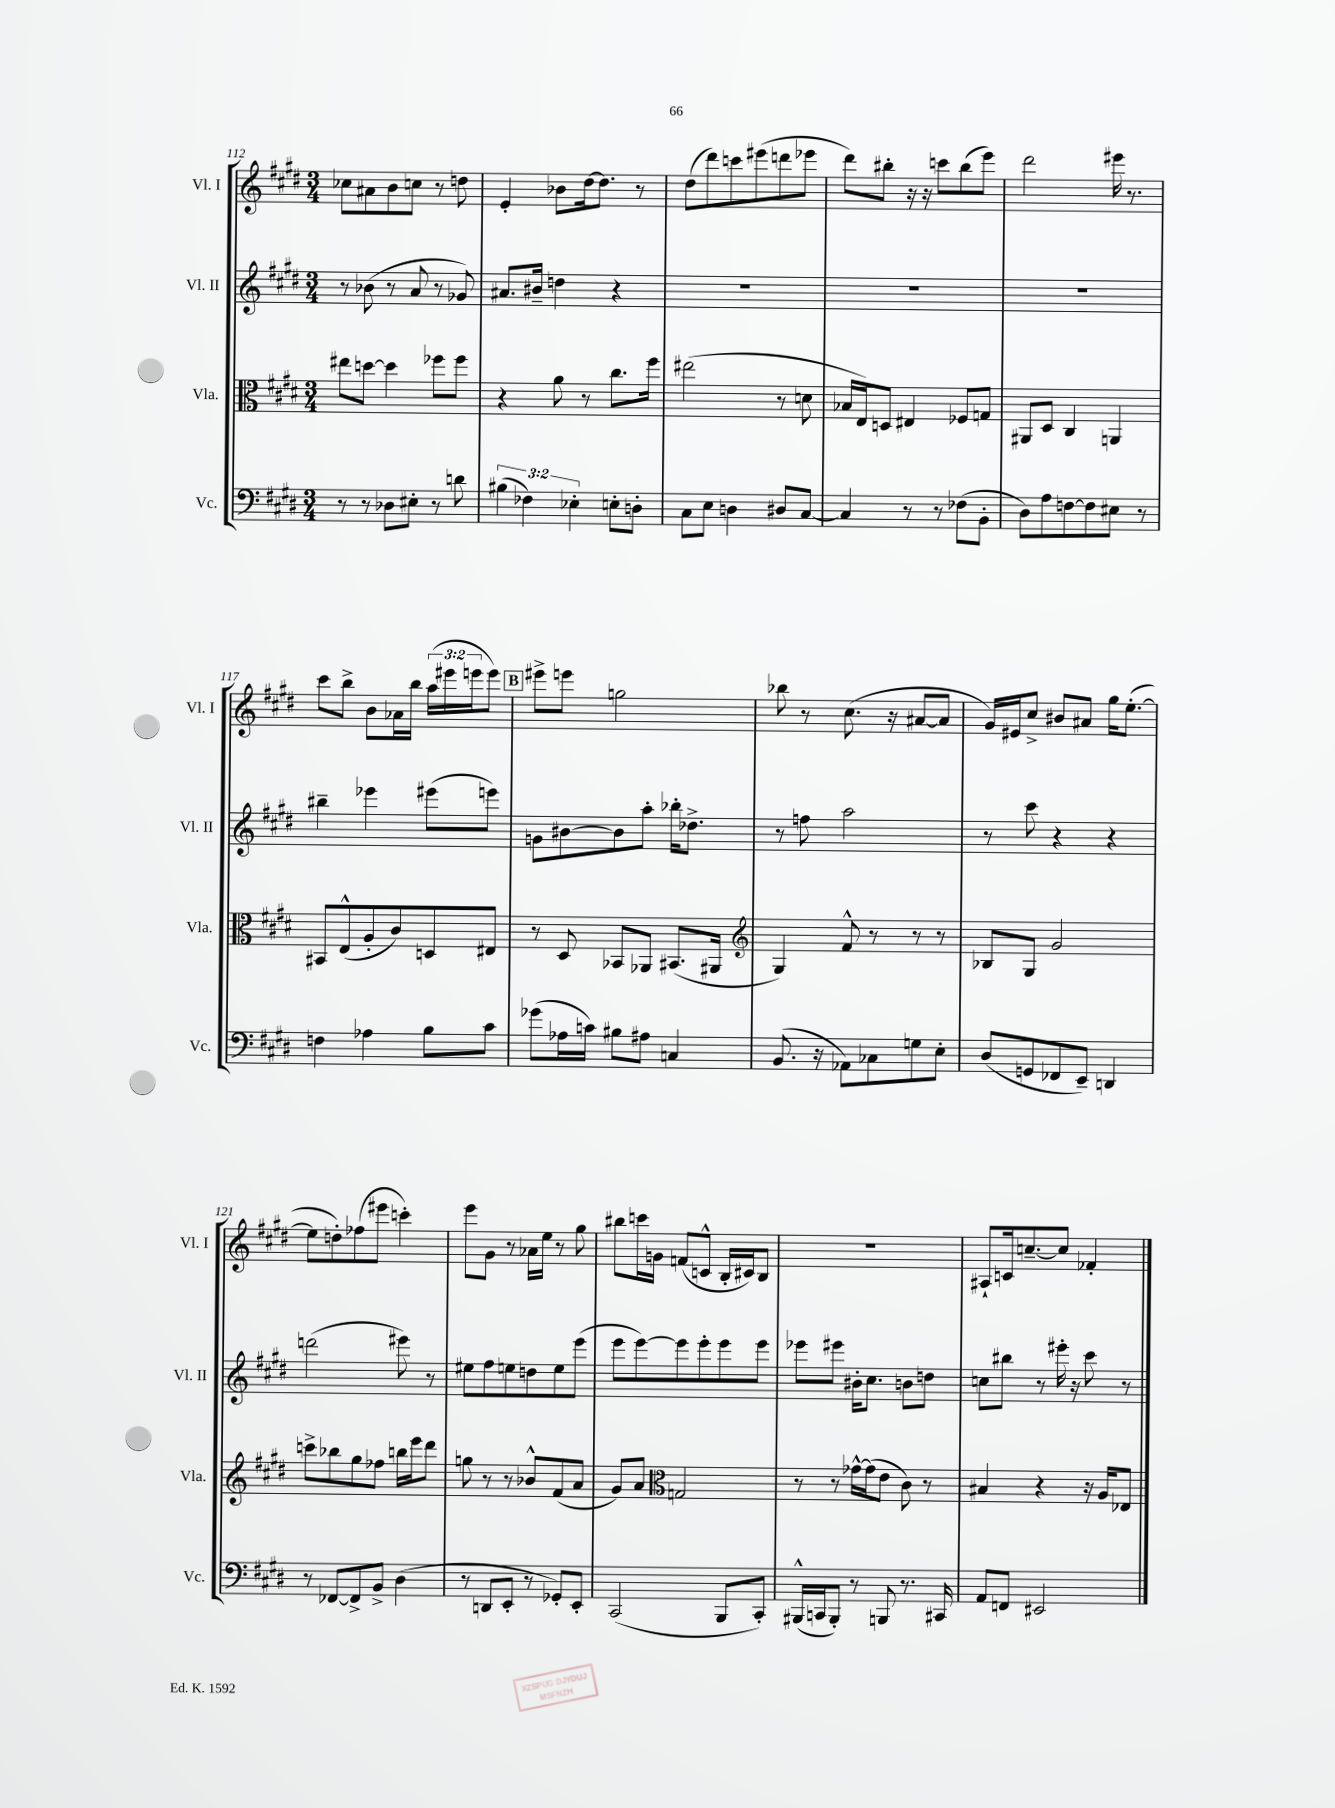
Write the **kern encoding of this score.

**kern	**kern	**kern	**kern
*part4	*part3	*part2	*part1
*staff4	*staff3	*staff2	*staff1
*I"Vc.	*I"Vla.	*I"Vl. II	*I"Vl. I
*I'Vc.	*I'Vla.	*I'Vl. II	*I'Vl. I
*clefF4	*clefC3	*clefG2	*clefG2
*k[f#c#g#d#]	*k[f#c#g#d#]	*k[f#c#g#d#]	*k[f#c#g#d#]
*M3/4	*M3/4	*M3/4	*M3/4
=112	=112	=112	=112
8r	8ee#X\L	8r	8cc-X\L
8r	[8ddn\J	(8b-X\	8a#X\
8D-X\L	4dd\]	8r	8b\
8E#X'\J	.	8a/	8ccn\J
8r	8ff-X\L	8r	8r
8dn\	8ff-\J	8g-X/)	8ddn\
=113	=113	=113	=113
(6B#X\	4r	8.a#X/L	4e'/
6F-X\)	.	.	.
.	.	16b#X~/Jk	.
.	8a\	4ddn\	8b-X\L
6E-X'\	.	.	.
.	8r	.	[16dd#\k
.	.	.	8.dd#\J]
8En'\L	8.cc#\L	4r	.
8Dn'\J	.	.	8r
.	16ff#\Jk	.	.
=114	=114	=114	=114
8C#\L	(2ee#X\	2.r	(8dd#\L
8E\J	.	.	8ddd#\)
4Dn\	.	.	8cccn\
.	.	.	(8eee#X\
8D#X/L	8r	.	8dddn\
[8C#/J	8dn\	.	8eee-X\J
=115	=115	=115	=115
4C#/]	16B-X/LL	2.r	8ddd#\L)
.	16E/J)	.	.
.	8Dn/J	.	8bb#X'\J
8r	4E#X/	.	16r
.	.	.	16r
8r	.	.	8cccn\L
(8F-X\L	8F-X/L	.	(8bb#\
8BB'\J	8Gn/J	.	8eee\J)
=116	=116	=116	=116
8D#\L)	8AA#X/L	2.r	2ddd#\
8A\	8D#/J	.	.
[8Fn\	4C#/	.	.
8F\]	.	.	.
8E#X\J	4AAn/	.	16eee#X\
.	.	.	8.r
8r	.	.	.
!!LO:LB:g=z
=117	=117	=117	=117
4Fn\	8BB#X/L	4bb#X~\	8ccc#\L
.	(8E^^/	.	8bb^\J
4A-X\	8A'/	4eee-X\	8b\L
.	8c#/)	.	16a-X\L
.	.	.	16bb\JJ
8B\L	8Dn/	(8eee#X\L	(24aa\LL
.	.	.	24eee#X\
.	.	.	24eeen\J
8c#\J	8E#X/J	8eeen\J)	8eee\J)
!!LO:REH:place=s1:t=B
=118	=118	=118	=118
(8g-X\L	8r	8gn\L	8eee#X^\L
16A-X\L	8D#/	[8b#X\	8eeen\J
16cn\JJ)	.	.	.
8B#X\L	8BB-X/L	8b#\]	2ggn\
8A#X\J	8AA-X/J	8aa'\J	.
4Cn/	(8.BB#X/L	16bb-X'\KL	.
.	.	8.dd-X^\J	.
.	16AA#X/Jk	.	.
=119	=119	=119	=119
*	*clefG2	*	*
(8.BB/	4G#/)	8r	8bb-X\
.	.	8ffn\	8r
16r	.	.	.
8AA-X\L)	8f#^^/	2aa\	(8.cc#\
8C-X\	8r	.	.
.	.	.	16r
8Gn\	8r	.	[8a#X/L
8E'\J	8r	.	8a#/J]
=120	=120	=120	=120
(8D#/L	8B-X/L	8r	16g#/LL)
.	.	.	16e#X/J
8GGn/	8G#/J	8ccc#\	8cc#^/J
8FF-X/	2g#/	4r	8b#X/L
8EE~/J)	.	.	8a#X/J
4DDn/	.	4r	16gg#\KL
.	.	.	([8.ee'\J
!!LO:LB:g=z
=121	=121	=121	=121
8r	8cccn^\L	(2dddn\	8ee\L]
[8FF-X/L	8bb-X\	.	8ddn'\)
8FF-^/]	8gg#\	.	(8ff-X\
8BB^/J	8ff-X\J	.	8eee#X\J
(4D#\	16bbn\LL	8eee#X\)	4cccn'\)
.	16eee\J	.	.
.	8ddd#\J	8r	.
=122	=122	=122	=122
8r	8ggn\	8ee#X\L	8eee\L
8DDn/L	8r	8ff#\	8g#\J
8EE'/J	8r	8een\	8r
8r	8b-X^^/L	8ddn\	16a-X\LL
.	.	.	16ee\JJ
8GG-X'/L)	(8f#/	8ee\	8r
8EE'/J	8a/J	(8eee\J	8gg#\
=123	=123	=123	=123
(2CC#/	8g#/L)	8eee\L	8bb#X\L
.	8a/J	[8eee\)	16cccn\L
.	.	.	16gn\JJ
*	*clefC3	*	*
.	2Gn/	8eee\]	(8fn/L
.	.	8eee'\	8cn^^/J
8BBB/L	.	8eee\	16B'/LL
.	.	.	16c#X/J)
8CC#'/J)	.	8eee\J	8B/J
=124	=124	=124	=124
(16BBB#X^^/LL	8r	8eee-X\L	2.r
16CCn/J	.	.	.
8BBB#'/J)	8r	8eee#X\J	.
8r	[16g-X^^\LL	16b#X'\KL	.
.	(16g-\J]	8.cc#\J	.
8BBBn/	8e\J	.	.
8.r	8c#\)	8bn\L	.
.	8r	8ddn\J	.
16CC#X/	.	.	.
=125	=125	=125	=125
8AA/L	4B#X/	8ccn\L	8A#X`/L
8FFn/J	.	8bb#X\J	16cn/k
.	.	.	[8.ccn~/
2EE#X/	4r	8r	.
.	.	16eee#X'\	8cc/J]
.	.	16r	.
.	16r	8ccc#\	4f-X'/
.	16A/KL	.	.
.	8E-X/J	8r	.
==	==	==	==
*-	*-	*-	*-
